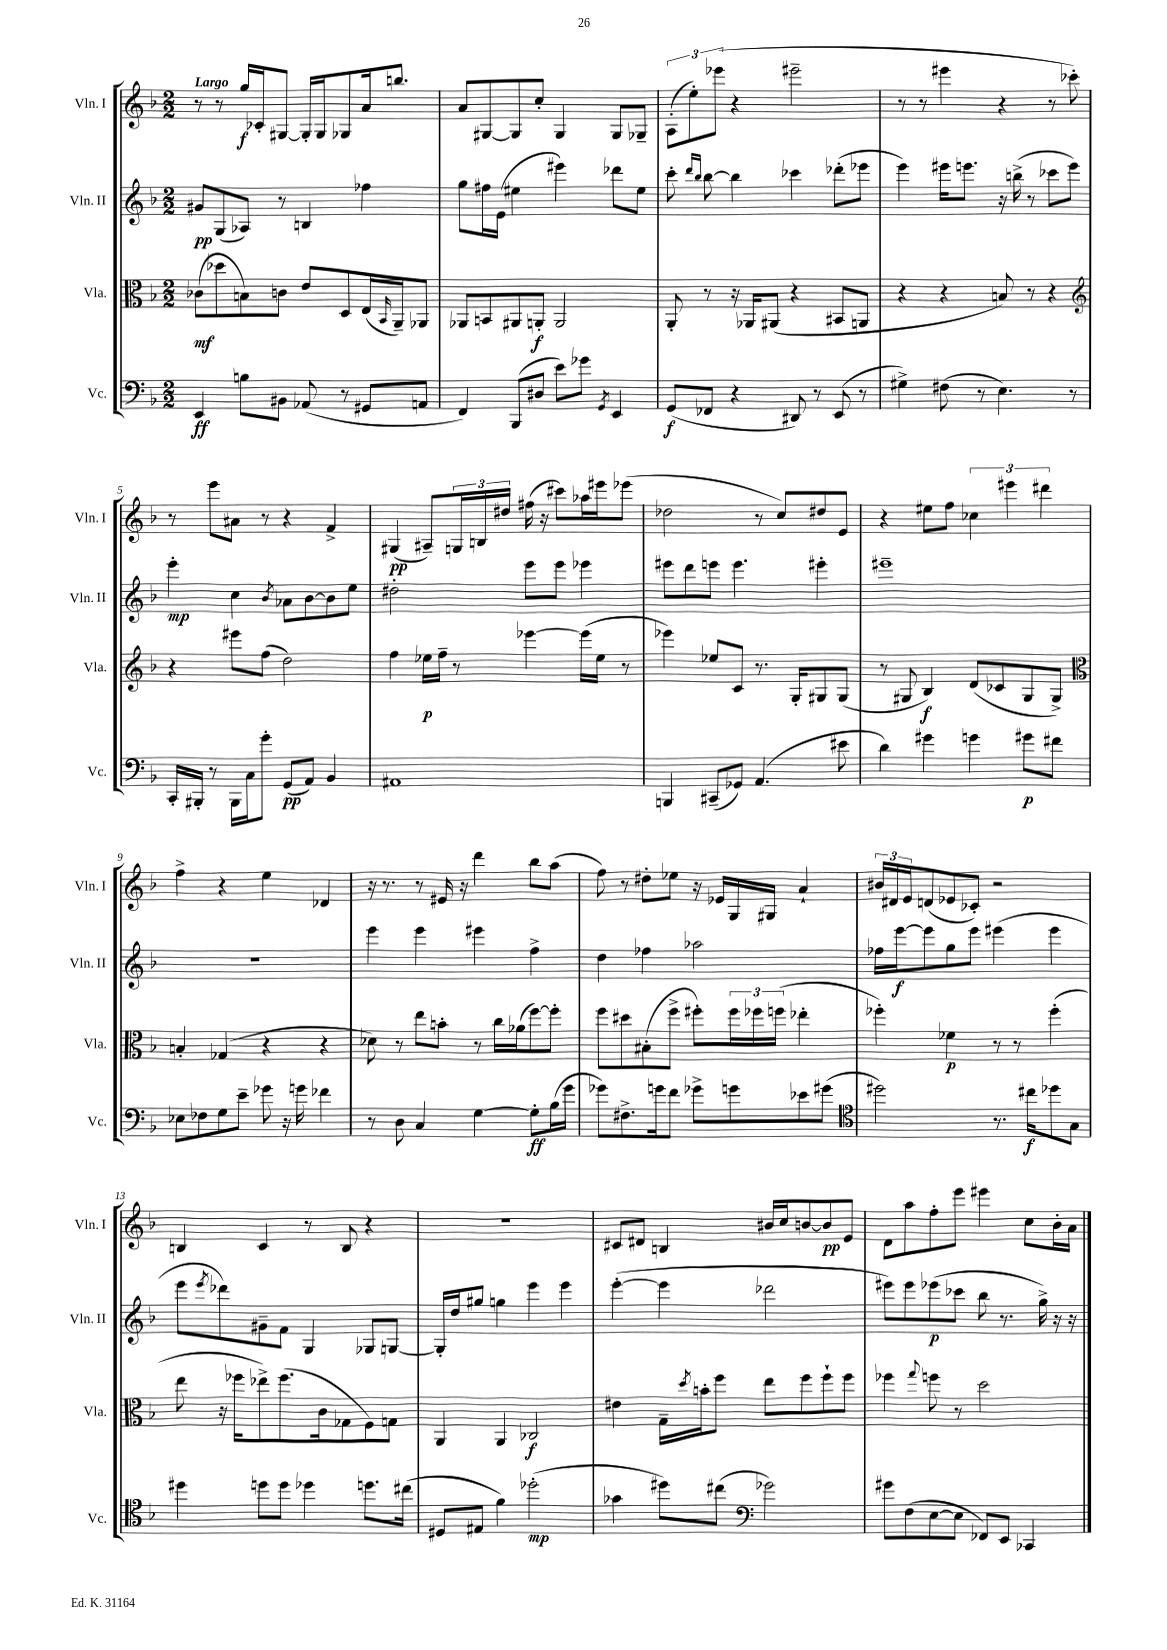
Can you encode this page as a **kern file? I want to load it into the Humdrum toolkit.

**kern	**kern	**kern	**kern
*staff4	*staff3	*staff2	*staff1
*clefF4	*clefC3	*clefG2	*clefG2
*k[b-]	*k[b-]	*k[b-]	*k[b-]
*M2/2	*M2/2	*M2/2	*M2/2
4EE/	(8c-\L	8g#/L	8r
.	8dd-\	(8G/	8r
8B\L	8B\)	8A-/J)	16gg/LL
.	.	.	16c-'/J
8BB#\J	8c\J	8r	[8G#/J
(8AA-/	8e/L	4B/	16G#'/]LL
.	.	.	16G#/J
8r	8D/	.	8G-/
8GG#/L	(16E/L	4ff-\	16a/k
.	16qqBB-/	.	.
.	16AA~/J)	.	8.bb/J
8AA/J	8AA-/J	.	.
=	=	=	=
4FF/)	8AA-/L	8gg\L	8a/L
.	8BB/	16ff#\L	[8G#/
.	.	(16e\JJ	.
(8BBB-/L	8AA#/	4ee#\	8G#/]
8D#/J	8AA'/J	.	8cc'/J
8e\L)	2AA/	4eee#\)	4G#/
8g-\J	.	.	.
8qGG/	.	.	.
4EE/	.	8ddd-\L	8G#/L
.	.	8ee#\J	8G-~/J
=	=	=	=
(8GG/L	8AA'/	8ccc'\	(12A'\L
.	.	.	12ee'\)
.	.	16qqddd/LL	.
.	.	16qqbb-/JJ	.
8FF-/J	8r	[8bb-\	.
.	.	.	(12eee-\J
4r	16r	4bb-\]	4r
.	16AA-/LK	.	.
.	(8AA#/J	.	.
8DD#/)	4r	4ccc-\	2eee#~\
8r	.	.	.
(8EE/	8BB#/L	(8ddd-'\L	.
8r	8AA/J	8eee-\J	.
=	=	=	=
4G#^\)	4r	4eee\)	8r
.	.	.	8r
(8F#\	4r	16eee#\LK	4eee#\
.	.	8.eee\J	.
8r	.	.	.
4.E\)	8B/)	16r	4r
.	.	(16bb^\	.
.	8r	8r	.
.	4r	8ccc-\L	8r
8r	.	8eee\J)	8ccc-'\)
=	=	=	=
*	*clefG2	*	*
16CC'/LL	4r	4eee'\	8r
16BBB#'/JJ	.	.	.
8r	.	.	8eee\L
16BBB#\LL	8eee#\L	4cc\	8a#\J
16C\J	.	.	.
8g'\J	(8ff\J	.	8r
.	.	8qb-/	.
(8GG/L	2dd\)	8a-\L	4r
8AA/J)	.	[8b-\	.
4BB-/	.	8b-\]	4f^/
.	.	8ee\J	.
=	=	=	=
1AA#	4ff\	2dd#'\	(4G#/
.	16ee-\LL	.	8A#~/L)
.	16ff~\JJ	.	.
.	8r	.	24G/L
.	.	.	24B/
.	.	.	24dd#/JJ
.	[4eee-\	8eee\L	(16ff#\
.	.	.	16r
.	.	8eee\J	8ccc#\L)
.	(16eee-\]LL	4eee-\	16aa-\L
.	16ee-\JJ	.	16eee#\J
.	8r	.	(8eee-\J
=	=	=	=
4BBB/	4eee-\)	8eee#\L	2dd-\
.	.	8ddd\	.
(8CC#~/L	8ee-/L	8eee\J	.
8GG-/J)	8c/J	4.eee\	.
(4.AA/	8.r	.	8r
.	.	.	8cc/L)
.	16G'/LK	.	.
.	8G#/	4eee#'\	8dd#/
8e#\	(8G#/J	.	8e/J
=	=	=	=
4d\)	8r	1eee#~	4r
.	8G#/	.	.
4g#\	4B-/)	.	8ee#\L
.	.	.	8ff\J
4g\	(8d/L	.	6cc-\
.	8c-/	.	.
.	.	.	6eee#\
8g#\L	8G#/	.	.
.	.	.	6ddd#\
8f#\J	8G#^/J)	.	.
=	=	=	=
*	*clefC3	*	*
8E-\L	4B'/	1r	4ff^\
8F-\	.	.	.
8G\	(4G-/	.	4r
8e~\J	.	.	.
8g-\	4r	.	4ee\
16r	.	.	.
16g\	.	.	.
4f-\	4r	.	4d-/
=	=	=	=
8r	8d-\)	4eee\	16r
.	.	.	8.r
8D\	8r	.	.
4C/	8ee\L	4eee\	8r
.	8b'\J	.	16e#/
.	.	.	16r
[4G\	8r	4eee#\	4ddd\
.	16cc\LL	.	.
.	(16a-\J	.	.
8G'\]L	[8ff\)	4ff^\	8bb-\L
(16B-\L	8ff'\]J	.	(8aa\J
16g\JJ	.	.	.
=	=	=	=
8g-\L)	8ff\L	4dd\	8ff\)
8.F#^\	8dd#\	.	8r
.	(8B#'\	4ff-\	8dd#'\L
16g\k	.	.	.
8f\J	8ff^\J	.	8ee-\J
8g-^\L	8ff#'\L)	2aa-\	16r
.	.	.	16e-/LL
8g\	24ff#\L	.	16G/
.	24ff-\	.	.
.	.	.	16G#/JJ
.	(24ff\JJ	.	.
8e-\	4ee-'\	.	4a`/
(8g#\J	.	.	.
=	=	=	=
*clefC4	*	*	*
2dd#\)	4ff-'\)	16ff-\LL	24b#/LL
.	.	.	24d#/
.	.	[16eee\J	.
.	.	.	24e/J
.	.	8eee\]	(8d/
.	4f-\	8gg\	8e-/
.	.	8eee\J	8c-'/J)
8.r	8r	(4eee#\	2r
.	8r	.	.
16cc#\LK	.	.	.
8dd-\	(4ff-'\	4eee#\	.
8G\J	.	.	.
=	=	=	=
4dd#\	8ee\	8eee\L	4B/
.	.	8qeee/	.
.	16r	8ddd-\)	.
.	16ff-\LK	.	.
8dd\L	8ee-^\)	8g#~\	4c/
8dd\J	(8.ff-\	8f\J	.
4dd-\	.	4G/	8r
.	16c\k	.	.
.	8G-\	.	8B/
8.dd\L	8F\)	8G-/L	4r
.	8G\J	[8G/J	.
(16cc#\Jk	.	.	.
=	=	=	=
8D#/L	4AA/	16G'/]LL	1r
.	.	16dd/J	.
8E#/J	.	8gg#/J	.
4f\)	4AA/	4gg\	.
(2dd-'\	2C-/	4eee\	.
.	.	4eee\	.
=	=	=	=
4g-\	4e#\	([4eee'\	8c#/L
.	.	.	8d#/J
8dd#\L)	16G~\LL	4eee\]	4B/
.	8qdd/	.	.
.	16b'\J	.	.
(8cc#\J	8ff\J	.	.
*clefF4	*	*	*
2g-\)	8ee\L	2ddd-\	16b#/LL
.	.	.	16cc/J
.	8ff\	.	[8b/
.	8ff`\	.	8b/]
.	8ff\J	.	8e/J
=	=	=	=
8g#\L	4ff-\	8eee#\L)	8d\L
(8F\	.	8eee#\	8aa\
.	8qqgg/	.	.
[8E\	8ff\	(8eee-\	8ff'\
8E\]J	8r	8ccc-\J	8eee\J
8FF-/L)	2dd\	8bb-\	4eee#\
8EE/J	.	8.r	.
4CC-/	.	.	8cc\L
.	.	16gg^\)	.
.	.	16r	16b-'\L
.	.	16r	16a\JJ
==	==	==	==
*-	*-	*-	*-
